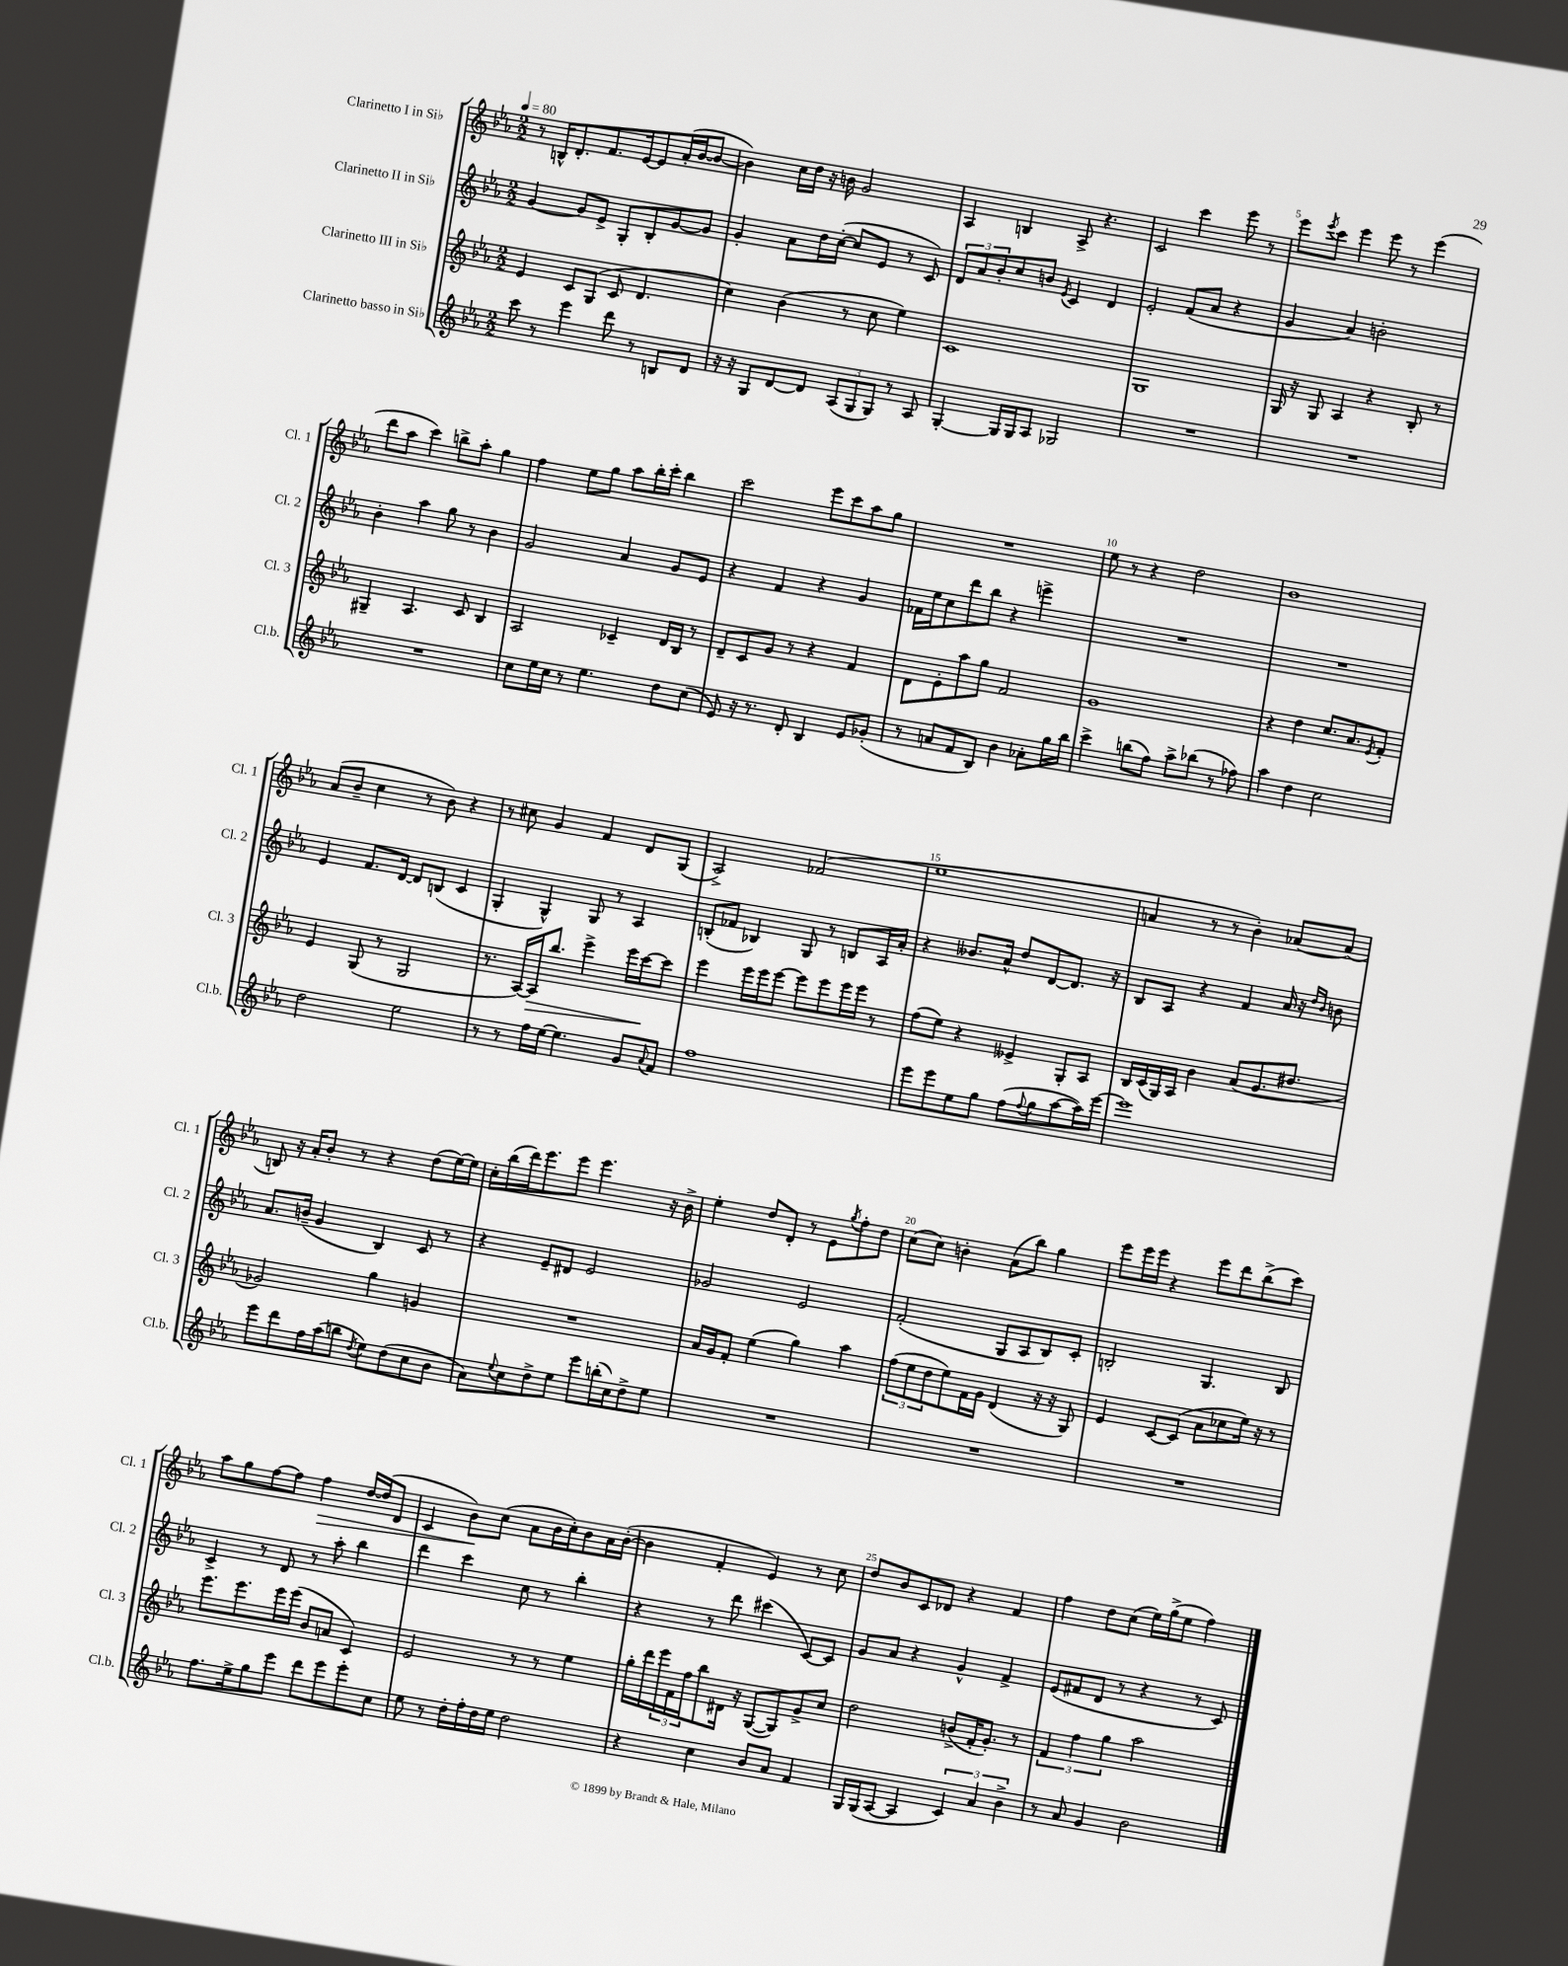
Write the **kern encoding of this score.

**kern	**kern	**dynam	**kern	**kern	**dynam
*part4	*part3	*part3	*part2	*part1	*part1
*staff4	*staff3	*staff3	*staff2	*staff1	*staff1
*I"Clarinetto basso in Si♭	*I"Clarinetto III in Si♭	*	*I"Clarinetto II in Si♭	*I"Clarinetto I in Si♭	*
*I'Cl.b.	*I'Cl. 3	*	*I'Cl. 2	*I'Cl. 1	*
*clefG2	*clefG2	*	*clefG2	*clefG2	*
*k[b-e-a-]	*k[b-e-a-]	*	*k[b-e-a-]	*k[b-e-a-]	*
*M2/2	*M2/2	*	*M2/2	*M2/2	*
*MM80	*MM80	*	*MM80	*MM80	*
=1	=1	=1	=1	=1	=1
8ccc\	4e-/	.	[4g/	8r	.
8r	.	.	.	16Bn^^/KL	.
.	.	.	.	8.d'/	.
4eee-\	8c/L	.	8g/L]	.	.
.	(8G/J	.	8e-^/J	8.f/	.
8ddd\	8c/	.	8G'/L	.	.
.	.	.	.	[16e-/k	.
8r	4.d/	.	8B-'/	8e-/]	.
8Bn/L	.	.	[8g/	(16a-'/L	.
.	.	.	.	[16b-/J	.
8d/J	.	.	8g/J]	8b-/J_	.
=2	=2	=2	=2	=2	=2
16r	4cc\)	.	4g'/	4b-\])	.
16r	.	.	.	.	.
8G/L	.	.	.	.	.
[8d/	(4b-\	.	8a-\L	16cc\LL	.
.	.	.	.	16dd\JJ	.
8d/J]	.	.	16dd\L	16r	.
.	.	.	([16cc'\JJ	16bn\	.
(12A-/L	8r	.	8cc/L]	2g/	.
12G/	.	.	.	.	.
.	8cc\	.	8e-/J	.	.
12G/J)	.	.	.	.	.
8r	4ee-\)	.	8r	.	.
8A-/	.	.	8c/)	.	.
=3	=3	=3	=3	=3	=3
[4G'/	1c	.	12d/L	4A-/	.
.	.	.	12a-/	.	.
.	.	.	12b-'/	.	.
16G/LL]	.	.	8cc/	4Bn/	.
16G/J	.	.	.	.	.
8A-/J	.	.	8bn/J	.	.
.	.	.	8qe-/	.	.
2G-X/	.	.	4c/	8A-^/	.
.	.	.	.	4.r	.
.	.	.	4d/	.	.
=4	=4	=4	=4	=4	=4
1r	1G	.	2e-'/	2c/	.
.	.	.	(8f/L	4ccc\	.
.	.	.	8a-/J	.	.
.	.	.	4r	8eee-\	.
.	.	.	.	8r	.
=5	=5	=5	=5	=5	=5
1r	16G/	.	4g/	8eee-\L	.
.	16r	.	.	.	.
.	.	.	.	8qeee-/	.
.	8G/	.	.	8ccc\J	.
.	4A-/	.	4a-/)	4eee-\	.
.	4r	.	2bn'\	8eee-\	.
.	.	.	.	8r	.
.	8B-'/	.	.	(4eee-\	.
.	8r	.	.	.	.
!!LO:LB:g=z
=6	=6	=6	=6	=6	=6
1r	4G#X~/	.	4b-'\	8ddd\L	.
.	.	.	.	8aa-\J	.
.	4.A-/	.	4aa-\	4ccc\)	.
.	.	.	8gg\	8bbn^\L	.
.	8c/	.	8r	8aa-'\J	.
.	4B-/	.	4b-\	4gg\	.
=7	=7	=7	=7	=7	=7
8cc\L	2A-/	.	2g/	4ff\	.
16ee-\L	.	.	.	.	.
16cc\JJ	.	.	.	.	.
8r	.	.	.	8ee-\L	.
4.ee-\	.	.	.	8gg\J	.
.	4c-X~/	.	4a-/	8aa-\L	.
.	.	.	.	16bb-'\L	.
.	.	.	.	16ccc'\JJ	.
8dd\L	16d/LL	.	8g/L	4bb-\	.
.	16B-/JJ	.	.	.	.
(8cc\J	8r	.	8e-/J	.	.
=8	=8	=8	=8	=8	=8
8e-/)	8d~/L	.	4r	2ccc\	.
16r	8c/	.	.	.	.
8.r	.	.	.	.	.
.	8g/J	.	4f/	.	.
8d'/	8r	.	.	.	.
4B-/	4r	.	4r	8eee-\L	.
.	.	.	.	8ccc\	.
8e-/L	4f/	.	4g/	8aa-\	.
(8g-X'/J	.	.	.	8gg\J	.
=9	=9	=9	=9	=9	=9
8r	8d\L	.	16f-X\LL	1r	.
.	.	.	16ee-\J	.	.
8an/L	8e-'\	.	8cc\	.	.
8f/	8aa-\	.	8ddd\	.	.
8B-/J)	8gg\J	.	8bb-\J	.	.
4b-\	2f/	.	4r	.	.
8a-X'\L	.	.	4eeen^\	.	.
16gg\L	.	.	.	.	.
16bb-\JJ	.	.	.	.	.
=10	=10	=10	=10	=10	=10
4ccc^\	1g	.	1r	8ee-\	.
.	.	.	.	8r	.
(8bbn\L	.	.	.	4r	.
8ff\J)	.	.	.	.	.
8aa-^\L	.	.	.	2dd\	.
(8bb-X\J	.	.	.	.	.
8r	.	.	.	.	.
8ff-X\)	.	.	.	.	.
=11	=11	=11	=11	=11	=11
4aa-\	4r	.	1r	1b-	.
4dd\	4dd\	.	.	.	.
2cc\	8.cc/L	.	.	.	.
.	8.a-/	.	.	.	.
.	8qe-/	.	.	.	.
.	8f'/J	.	.	.	.
!!LO:LB:g=z
=12	=12	=12	=12	=12	=12
2dd\	4e-/	.	4e-/	(8a-/L	.
.	.	.	.	8b-~/J	.
.	(8G/	.	8.f/L	4cc\	.
.	8r	.	.	.	.
.	.	.	[16d/Jk	.	.
2ee-\	2G/	.	8d/L]	8r	.
.	.	.	(8Bn/J	8b-\)	.
.	.	.	4c/	4r	.
=13	=13	=13	=13	=13	=13
8r	8.r	.	4G'/	8r	.
8r	.	.	.	8cc#X\	.
.	[16A-/LL)	.	.	.	.
!	!	!LO:HP:b	!	!	!
16ff\LL	16A-/J]	>	4G^^/)	4g/	.
[16ee-\JJ	8.bb-/J	.	.	.	.
4.ee-\]	.	.	.	.	.
.	4eee-^\	.	8G/	4f/	.
.	.	.	8r	.	.
8g/L	16eee-\LL	.	4A-/	8d/L	.
.	[16ccc\J	.	.	.	.
8qqa-/	.	.	.	.	.
8f/J	8ccc\J]	]	.	(8G/J	.
=14	=14	=14	=14	=14	=14
1ff	4eee-\	.	(8Bn'/L	2A-^/)	.
.	.	.	8f-X/J	.	.
.	16eee-\LL	.	4B-X/)	.	.
.	16eee-\J	.	.	.	.
.	[8eee-\J	.	.	.	.
.	8eee-\L]	.	8G/	(2f-X/	.
.	8eee-\	.	8r	.	.
.	16eee-\L	.	8Bn/L	.	.
.	16eee-\JJ	.	.	.	.
.	8r	.	16A-/L	.	.
.	.	.	16a-'/JJ	.	.
=15	=15	=15	=15	=15	=15
8eee-\L	(8ff\L	.	4r	1ee-	.
8eee-\	8ee-\J)	.	.	.	.
8ee-\	4r	.	8.b--X/L	.	.
8gg\J	.	.	.	.	.
.	.	.	16a-^^/Jk	.	.
(8ff\L	4e--X^/	.	8dd/L	.	.
8qqff/	.	.	.	.	.
8gg\	.	.	[8d/	.	.
[8aa-\	8G'/L	.	8.d/J]	.	.
16aa-\L])	8A-/J	.	.	.	.
[16eee-\JJ	.	.	16r	.	.
=16	=16	=16	=16	=16	=16
1eee-]	16B-/LL	.	8B-/L	4an/	.
.	(16c/	.	.	.	.
.	16G/)	.	8A-/J	.	.
.	16A-/JJ	.	.	.	.
.	4b-\	.	4r	8r	.
.	.	.	.	8r	.
.	(8a-/L	.	4f/	4b-'\)	.
.	8.g/	.	.	.	.
.	.	.	16a-/	[8a-X/L	.
.	8.dd#X/J	.	16r	.	.
.	.	.	16qqdd/LL	.	.
.	.	.	16qqb-/JJ	.	.
.	.	.	8bn\	(8a-/J]	.
!!LO:LB:g=z
=17	=17	=17	=17	=17	=17
8eee-\L	2g-X/)	.	8.a-/L	8Bn/)	.
8ddd\	.	.	.	16r	.
.	.	.	(16bn~/Jk	16a-'/KL	.
16ff\L	.	.	4g/	8b-'/J	.
(16aa-\J	.	.	.	.	.
8bbn\J	.	.	.	8r	.
8qdd/	.	.	.	.	.
8ee-\L)	4gg\	.	4B-/)	4r	.
(8dd\	.	.	.	.	.
8cc\	4gn/	.	8c/	(8dd\L	.
8b-\J	.	.	8r	[16ee-\L)	.
.	.	.	.	16ee-\JJ]	.
=18	=18	=18	=18	=18	=18
8a-\L)	1r	.	4r	16cc'\LL	.
.	.	.	.	(16bb-\	.
8qqee-/	.	.	.	.	.
8cc\	.	.	.	16ddd\J)	.
.	.	.	.	8.eee-\	.
8dd^\	.	.	8e-~/L	.	.
8ee-\J	.	.	8d#X/J	8eee-\J	.
8eee-\L	.	.	2e-/	4.eee-\	.
(16bbn'\L	.	.	.	.	.
16cc\J)	.	.	.	.	.
8dd^\	.	.	.	.	.
8ee-\J	.	.	.	16r	.
.	.	.	.	16b-^\	.
=19	=19	=19	=19	=19	=19
1r	16a-/LL	.	2g-X/	4ee-'\	.
.	16g/J	.	.	.	.
.	8f'/J	.	.	.	.
.	(4ee-\	.	.	8dd/L	.
.	.	.	.	8d'/J	.
.	4gg\)	.	2e-/	8r	.
.	.	.	.	8e-\L	.
.	.	.	.	8qgg/	.
.	4aa-\	.	.	8ff'\	.
.	.	.	.	8dd\J	.
=20	=20	=20	=20	=20	=20
1r	(12ff\L	.	(2f'/	(8cc\L	.
.	12ee-\	.	.	.	.
.	.	.	.	8cc\J)	.
.	12dd\	.	.	.	.
.	8ee-\)	.	.	4bn'\	.
.	16f\L	.	.	.	.
.	16g\JJ	.	.	.	.
.	(4d/	.	8G/L	(8a-\L	.
.	.	.	8A-/	8bb-\J)	.
.	16r	.	8B-/)	4gg\	.
.	16r	.	.	.	.
.	8G/)	.	8c'/J	.	.
=21	=21	=21	=21	=21	=21
1r	4e-/	.	2Bn'/	8eee-\L	.
.	.	.	.	16eee-\L	.
.	.	.	.	16eee-\JJ	.
.	[8c/L	.	.	4r	.
.	(8c/J]	.	.	.	.
.	8a-\L	.	4.G/	8eee-\L	.
.	8cc-X\	.	.	8ddd\	.
.	16ee-\Jk)	.	.	(8bb-^\	.
.	16r	.	.	.	.
.	8r	.	8B/	8ccc\J)	.
!!LO:LB:g=z
=22	=22	=22	=22	=22	=22
8.ff\L	8.eee-\L	.	4c^/	8aa-\L	.
.	.	.	.	8gg\	.
16ee-^\k	8.eee-\	.	.	.	.
8gg\	.	.	8r	[8ff\	.
8eee-\J	16eee-\L	.	8d/	8ff\J]	.
.	(16eee-\JJ	.	.	.	.
!	!	!	!	!	!LO:HP:b
8ddd\L	8b-/L	.	8r	4ff\	>
8eee-\	8an/J	.	8aa-'\	.	.
8eee-'\	4c/)	.	4bb-\	[16dd/LL	.
.	.	.	.	(16dd/J]	.
8cc\J	.	.	.	8d/J	.
=23	=23	=23	=23	=23	=23
8ee-\	2e-/	.	4ddd\	4c/	.
8r	.	.	.	.	.
16dd'\LL	.	.	4ccc\	8b-\L)	.
16ff'\	.	.	.	.	.
16dd\	.	.	.	(8cc\J	]
16ee-\JJ	.	.	.	.	.
2dd\	8r	.	8cc\	8a-\L	.
.	8r	.	8r	16b-\L	.
.	.	.	.	16cc'\J)	.
.	4ee-\	.	4bb-'\	8b-\	.
.	.	.	.	16a-\L	.
.	.	.	.	([16b-'\JJ	.
=24	=24	=24	=24	=24	=24
4r	16gg'\LL	.	4r	4b-\]	.
.	16ddd\	.	.	.	.
.	24eee-\	.	.	.	.
.	24f\	.	.	.	.
.	24ff\J	.	.	.	.
4cc\	8bb-\	.	8r	4f'/	.
.	16d#X\Jk	.	8ddd\	.	.
.	16r	.	.	.	.
8b-/L	([8G/L	.	(4ccc#X\	4e-/)	.
8a-/J	8G/])	.	.	.	.
4f/	8g^/	.	[8c/L)	8r	.
.	8cc/J	.	8c/J]	8cc\	.
=25	=25	=25	=25	=25	=25
16G/LL	2dd\	.	8g/L	8dd/L	.
(16G/J	.	.	.	.	.
[8A-/J	.	.	8a-/J	8b-/	.
4A-/]	.	.	4r	8c/	.
.	.	.	.	8d-X/J	.
6c/)	(8bn^/L	.	4g^^/	4r	.
.	16f'/K	.	.	.	.
6a-/	.	.	.	.	.
.	8.g'/J)	.	.	.	.
.	.	.	4f^/	4f/	.
6b-^\	.	.	.	.	.
.	8r	.	.	.	.
=26	=26	=26	=26	=26	=26
8r	6f/	.	(8e-/L	4ff\	.
8a-/	.	.	8f#X/	.	.
.	6ff\	.	.	.	.
4g/	.	.	8d/J	8dd\L	.
.	6gg\	.	.	.	.
.	.	.	8r	(8cc\J	.
2b-\	2aa-\	.	4r	16ee-\LL)	.
.	.	.	.	(16gg^\J	.
.	.	.	.	8ee-\J	.
.	.	.	8r	4ff\)	.
.	.	.	8c/)	.	.
==	==	==	==	==	==
*-	*-	*-	*-	*-	*-
